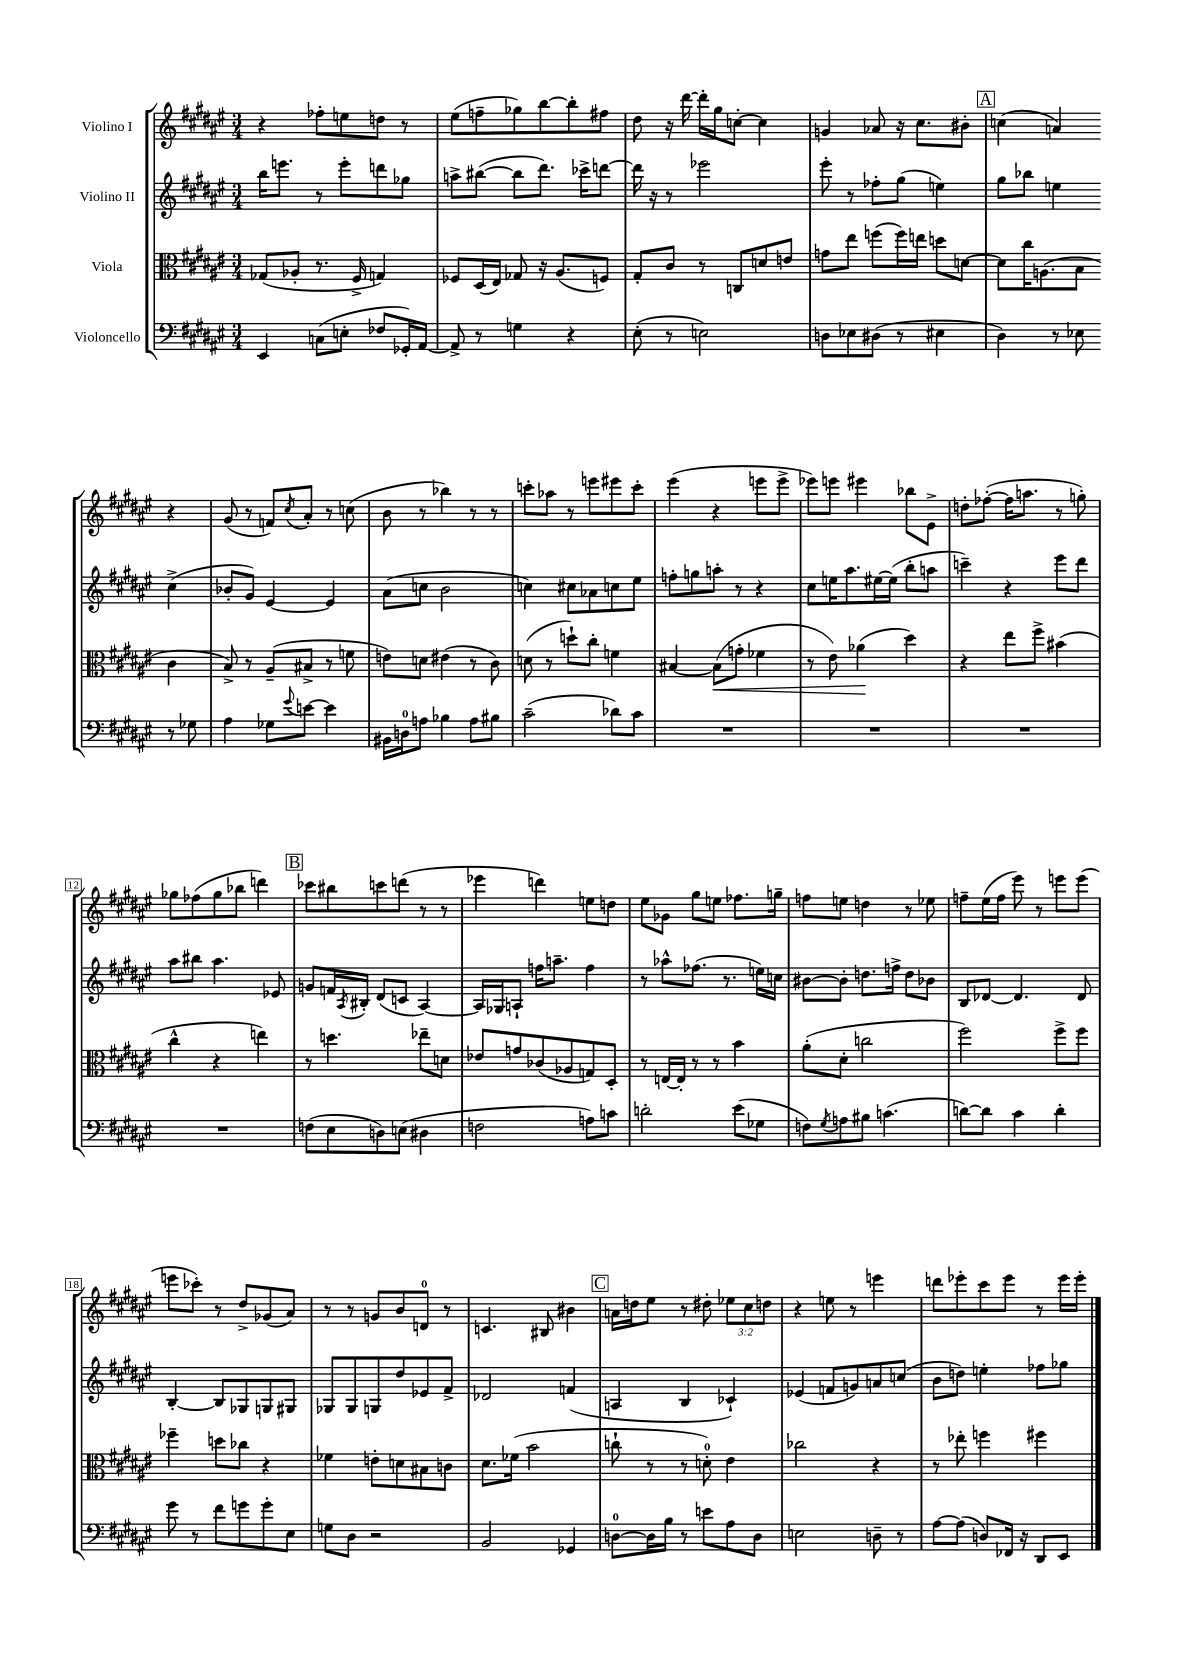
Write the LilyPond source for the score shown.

<<
\new StaffGroup <<
\new Staff = "s0" \with { instrumentName = "Violino I" } {
    \clef treble \key fis \major \numericTimeSignature \time 3/4 \override Staff.TupletNumber.text = #tuplet-number::calc-fraction-text
    r4 fes''8-. e''8 d''8 r8 |
    eis''8( f''8-- ges''8) b''8~ b''8-. fis''8 |
    dis''8 r16 dis'''16~ dis'''16-. gis''16 c''8~-. c''4 |
    g'4 aes'8 r16 cis''8. bis'8-. |
    \mark \markup { \box "A" } c''4( a'4) r4 |
    gis'8( r8 f'8) \acciaccatura { cis''8 } ais'8-. r8 c''8( |
    b'8 r8 bes''4) r8 r8 |
    c'''8-. aes''8 r8 e'''8 eis'''8 c'''8-. |
    eis'''4( r4 e'''8 e'''8-> |
    ees'''8) e'''8 eis'''4 bes''8 eis'8-> |
    d''8-. fes''8~-.( fes''16 a''8. r8 g''8-.) |
    ges''8 fes''8( ges''8 bes''8 d'''4) |
    \mark \markup { \box "B" } ces'''8 bis''8 c'''8 d'''8( r8 r8 |
    ees'''4 d'''4) e''8 d''8 |
    eis''8 ges'8 gis''8 e''8 fes''8. g''16-- |
    f''8 e''8 d''4 r8 ees''8 |
    f''8-- eis''16( f''16 eis'''8) r8 e'''8 e'''8( |
    e'''8 ces'''8-.) r8 dis''8-> ges'8( ais'8) |
    r8 r8 g'8 b'8 d'8-0 r8 |
    c'4. bis8 bis'4 |
    \mark \markup { \box "C" } a'16 d''16 eis''8 r8 dis''8-. \tuplet 3/2 { ees''8 cis''8 d''8 } |
    r4 e''8 r8 e'''4 |
    d'''8 ees'''8-. cis'''8 ees'''8 r8 ees'''16 ees'''16-. \bar "|." |
}
\new Staff = "s1" \with { instrumentName = "Violino II" } {
    \clef treble \key fis \major \numericTimeSignature \time 3/4
    b''16 e'''8. r8 e'''8-. d'''8 ges''8 |
    a''8-> bis''8~( bis''8 dis'''8.) ces'''16-> d'''8~ |
    d'''16 r16 r8 ees'''2 |
    eis'''8-. r8 fes''8-. gis''8( e''4) |
    \mark \markup { \box "A" } gis''8 bes''8 e''4 cis''4->( |
    bes'8-. gis'8) eis'4~ eis'4 |
    ais'8( c''8 b'2 |
    c''4) cis''8 aes'8 c''8 eis''8 |
    f''8-. g''8 a''8-. r8 r4 |
    cis''8 e''16 ais''8. eis''16~ eis''16( b''8-. a''8 |
    c'''4--) r4 eis'''8 dis'''8 |
    ais''8 bis''8 ais''4. ees'8 |
    \mark \markup { \box "B" } g'8 f'16 \acciaccatura { ais8 } bis16-. dis'8( c'8 ais4~) |
    ais16 ges16 a8-! f''16 a''8.-- f''4 |
    r8 aes''8-^ fes''8.( r8. e''16) c''16 |
    bis'8~ bis'8-. d''8. f''16-> d''8 bes'8 |
    b8 des'8~ des'4. des'8 |
    b4~-. b8 ges8 g8 gis8 |
    ges8 ges8 g8 dis''8 ees'8 fis'8-> |
    des'2 f'4( |
    \mark \markup { \box "C" } a4 b4 ces'4-!) |
    ees'4( f'8 g'8) a'8 c''8( |
    b'8 d''8) e''4-. fes''8 ges''8 \bar "|." |
}
\new Staff = "s2" \with { instrumentName = "Viola" } {
    \clef alto \key fis \major \numericTimeSignature \time 3/4
    ges8( aes8-. r8. fis16-> g4) |
    fes8 dis16( eis16) ges8 r16 ais8.( f8) |
    gis8-. cis'8 r8 c8 d'8 e'8 |
    g'8 eis''8 f''8( f''16) e''16 d''8 d'8~ |
    \mark \markup { \box "A" } d'8 cis''16 a8.( b8 cis'4 |
    b8->) r8 ais8--( bis8-> r8 f'8 |
    e'8) d'8 eis'4( r8 cis'8) |
    d'8( r8 d''8-!) cis''8-. f'4 |
    bis4~ bis8\<( g'8-. fes'4 |
    r8 eis'8) aes'4\!( dis''4) |
    r4 eis''8 fis''8-> bis'4( |
    cis''4-^ r4 e''4) |
    \mark \markup { \box "B" } r8 d''4. ees''8-- d'8 |
    ees'8 g'8 ces'8( aes8 g8) dis8-. |
    r8 e16~ e16-. r8 r8 b'4 |
    ais'8-.( dis'8-. c''2 |
    fis''2) fis''8-> fis''8 |
    fes''4-- d''8 ces''8 r4 |
    fes'4 e'8-. d'8 bis8 c'8 |
    dis'8. fes'16( b'2 |
    \mark \markup { \box "C" } c''8-! r8 r8 d'8-0-.) eis'4 |
    ces''2 r4 |
    r8 ees''8-. f''4 fis''4 \bar "|." |
}
\new Staff = "s3" \with { instrumentName = "Violoncello" } {
    \clef bass \key fis \major \numericTimeSignature \time 3/4
    eis,4 c8( e8-. fes8 ges,16-.) ais,16~ |
    ais,8-> r8 g4 r4 |
    eis8-.( r8 e2) |
    d8 ees8 dis8( r8 eis4 |
    \mark \markup { \box "A" } dis4) r8 ees8 r8 ges8 |
    ais4 ges8 \appoggiatura { gis'8 } e'8~ e'4 |
    bis,16 d16-0 a8 bes4 a8 bis8 |
    cis'2--( des'8) cis'8 |
    R2. |
    R2. |
    R2. |
    R2. |
    \mark \markup { \box "B" } f8( eis8 d8) e8( dis4 |
    f2 a8) c'8 |
    d'2-. eis'8( ges8 |
    f8) \acciaccatura { gis8 } a8 bis8 c'4.( |
    d'8~) d'8 cis'4 d'4-. |
    gis'8 r8 fis'8 g'8 g'8-. eis8 |
    g8 dis8 r2 |
    b,2 ges,4 |
    \mark \markup { \box "C" } d8-0~ d16 b16 r8 e'8 ais8 d8 |
    e2 d8-- r8 |
    ais8~ ais8( d8) fes,16 r16 dis,8 eis,8 \bar "|." |
}
>>
>>
\layout { \context { \Score \override BarNumber.stencil = #(make-stencil-boxer 0.1 0.3 ly:text-interface::print) } }
